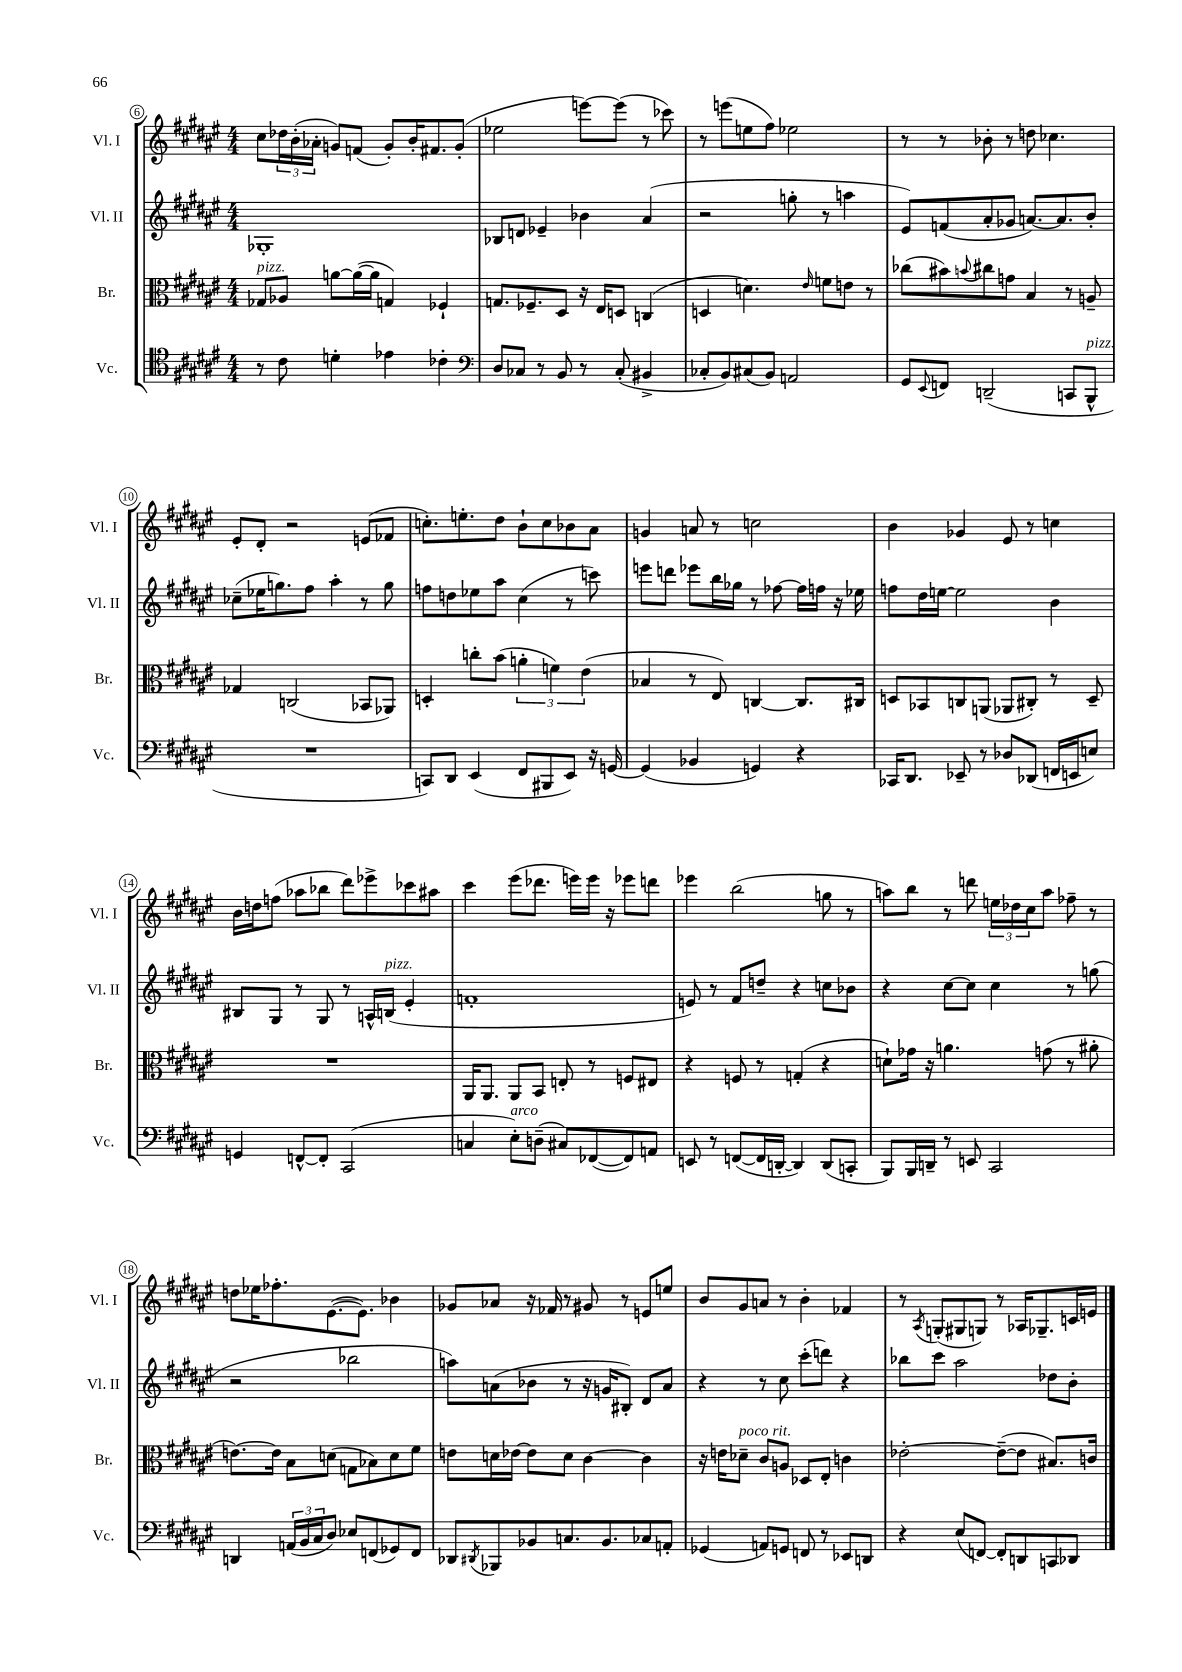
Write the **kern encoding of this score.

**kern	**kern	**kern	**kern
*staff4	*staff3	*staff2	*staff1
*clefC4	*clefC3	*clefG2	*clefG2
*k[f#c#g#d#a#e#]	*k[f#c#g#d#a#e#]	*k[f#c#g#d#a#e#]	*k[f#c#g#d#a#e#]
*M4/4	*M4/4	*M4/4	*M4/4
8r	8G-	1G-'	8cc#
8c#	8A-	.	24dd-
.	.	.	(24b'
.	.	.	24a-'
4d'	[8a	.	8g)
.	(16a_	.	(8f
.	16a]	.	.
4e-	4G)	.	8g')
.	.	.	16b'
.	.	.	8.f#
4c-'	4F-`	.	.
.	.	.	(8g'
=	=	=	=
*clefF4	*	*	*
8D#	8.G	8B-	2ee-
8C-	.	8d	.
.	8.F-~	.	.
8r	.	4e-~	.
8BB	8D#	.	.
8r	16r	4b-	[8eee)
.	16E#	.	.
(8C-'	8D	.	(8eee]
4BB#^	(4C	(4a#	8r
.	.	.	8ccc-)
=	=	=	=
8C-'	4D	2r	8r
8BB)	.	.	(8eee
(8C#	4.d)	.	8ee
8BB)	.	.	8ff#)
2AA	.	8gg'	2ee-
.	16qqe#	.	.
.	8f	8r	.
.	8e	4aa	.
.	8r	.	.
=	=	=	=
8GG#	(8cc-	8e#)	8r
8qqEE#	.	.	.
8FF	8b#)	(8f	8r
.	8qqb	.	.
(2DD~	8cc#	8a#'	8b-'
.	8g	8g-	8r
.	4B	[8.a)	8dd
.	.	.	4.cc-
.	.	8.a]	.
8CC	8r	.	.
8BBB^^	8A~	8b'	.
=	=	=	=
1r	4G-	(8cc-~	8e#'
.	.	16ee-	8d#'
.	.	8.gg)	.
.	(2C	.	2r
.	.	8ff#	.
.	.	4aa#'	.
.	8BB-	8r	(8e
.	8AA-)	8gg	8f-
=	=	=	=
8CC)	4D'	8ff	8.cc')
8DD#	.	8dd	.
.	.	.	8.ee'
(4EE#	8cc'	8ee-	.
.	(8b	8aa#	8dd#
8FF#	6a'	(4cc#	8b`
8BBB#	.	.	8cc
.	6f)	.	.
8EE#)	.	8r	8b-
.	(6e#	.	.
16r	.	8ccc)	8a#
[16GG	.	.	.
=	=	=	=
(4GG]	4B-	8eee	4g
.	.	8ddd	.
4BB-	8r	8eee-	8a
.	8E#)	16bb	8r
.	.	16gg-	.
4GG)	[4C	8r	2cc
.	.	[8ff-	.
4r	8.C]	16ff-]	.
.	.	16ff	.
.	.	16r	.
.	16C#	16ee-	.
=	=	=	=
16CC-	8D	8ff	4b
8.DD#	.	.	.
.	8BB-	16dd#	.
.	.	[16ee	.
8EE-~	8C	2ee]	4g-
8r	(8AA	.	.
8D-	8AA-	.	8e#
(8DD-	8C#')	.	8r
16FF	8r	4b	4cc
16EE	.	.	.
8E)	8D~	.	.
=	=	=	=
4GG	1r	8B#	16b
.	.	.	16dd
.	.	8G#	(8ff
[8FF^^	.	8r	8aa-
8FF']	.	8G#	8bb-
(2CC#	.	8r	8ddd#)
.	.	16A^^	8eee-^
.	.	(16B	.
.	.	4e#'	8ccc-
.	.	.	8aa#
=	=	=	=
4C	16AA#	1f'	4ccc#
.	8.AA#	.	.
8E#')	8AA#	.	(8eee#
(8D~	8BB	.	8.ddd-
8C#)	8E'	.	.
.	.	.	16eee)
([8FF-	8r	.	16eee
.	.	.	16r
8FF-])	8F	.	8eee-
8AA	8E#	.	8ddd
=	=	=	=
8EE	4r	8e)	4eee-
8r	.	8r	.
([8FF	8F	8f#	(2bb
16FF]	8r	8dd~	.
[16DD'	.	.	.
4DD])	(4G'	4r	.
(8DD	4r	8cc	8gg
8CC'	.	8b-	8r
=	=	=	=
8BBB)	8d`)	4r	8aa)
16BBB	16g-	.	8bb
16DD~	16r	.	.
8r	4.a	[8cc#	8r
8EE	.	8cc#]	8ddd
2CC#	.	4cc#	24ee
.	.	.	24dd-
.	.	.	24cc#
.	(8g	.	8aa
.	8r	8r	8ff-~
.	8a#'	(8gg	8r
=	=	=	=
4DD	[8.e)	2r	8dd
.	.	.	16ee-
.	16e]	.	8.ff-'
(24AA	8B	.	.
24BB	.	.	.
24C#	.	.	.
8D#)	(8d	.	([8.e#
8E-	8G	2bb-	.
.	.	.	8.e#])
(8FF	8B-)	.	.
8GG-)	8d	.	4b-
8FF	8f#	.	.
=	=	=	=
8DD-	8e	8aa)	8g-
8qDD#	.	.	.
8BBB-	16d	(8a	8a-
.	[16e-	.	.
8BB-	8e-]	8b-	16r
.	.	.	16f-
8.C	8d	8r	8r
.	[4c#	16r	8g#
8.BB-	.	16g	.
.	.	8B#')	8r
8C-	4c#]	8d#	8e
8AA'	.	8a	8ee
=	=	=	=
(4GG-	16r	4r	8b
.	16e	.	.
.	8d-~	.	8g#
8AA)	8c#	8r	8a
8GG	8A	8cc#	8r
8FF	8D-	(8ccc#'	4b'
8r	8E#'	8ddd)	.
8EE-	4c	4r	4f-
8DD	.	.	.
=	=	=	=
4r	[2e-'	8bb-	8r
.	.	.	8qA#
.	.	8ccc#	(8G'
(8E#	.	2aa#	8G#
[8FF)	.	.	8G)
8FF']	(8e-~_	.	8r
8DD	8e-]	.	16A-
.	.	.	8.G-~
8CC	8.B#)	8dd-	.
8DD-	.	8b'	16c
.	16c	.	16e
==	==	==	==
*-	*-	*-	*-
